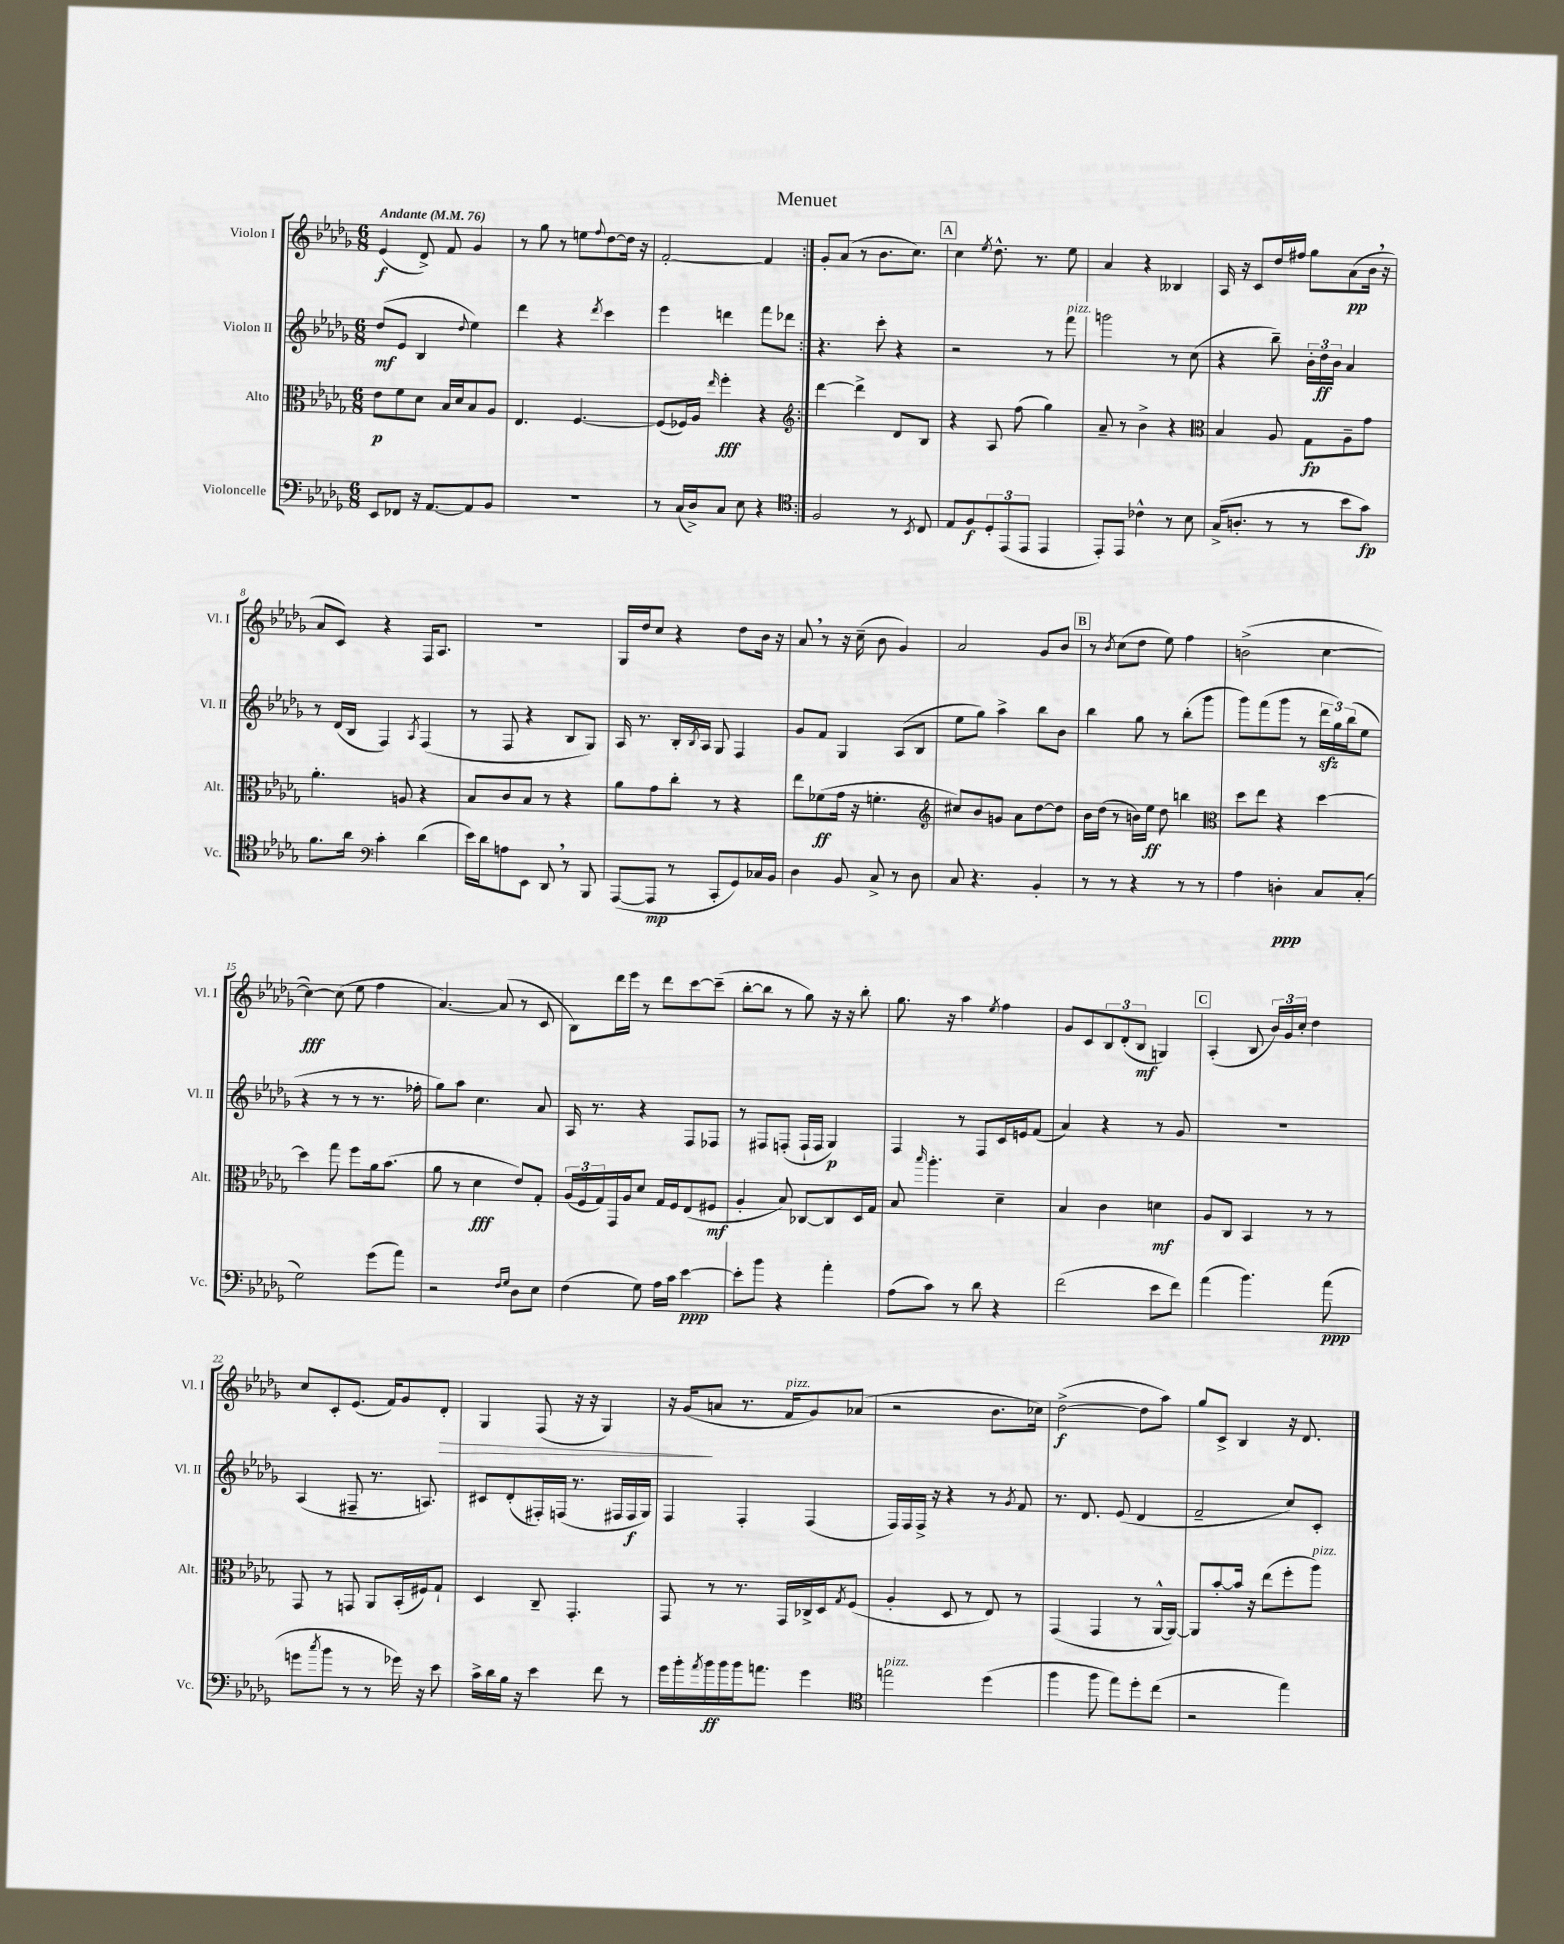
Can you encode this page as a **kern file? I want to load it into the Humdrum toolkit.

**kern	**kern	**kern	**kern
*staff4	*staff3	*staff2	*staff1
*clefF4	*clefC3	*clefG2	*clefG2
*k[b-e-a-d-g-]	*k[b-e-a-d-g-]	*k[b-e-a-d-g-]	*k[b-e-a-d-g-]
*M6/8	*M6/8	*M6/8	*M6/8
*MM76	*MM76	*MM76	*MM76
8EE-	8e-	(8dd-	(4e-
8FF-	8f	8e-	.
16r	8d-	4B-	8d-^)
[8.AA-	.	.	.
.	16B-	.	8f
.	16d-	.	.
.	.	8qqdd-	.
8AA-]	8B-	4ee-)	4g-
8BB-	8A-	.	.
=	=	=	=
2.r	4.E-	4ddd-	8r
.	.	.	8gg-
.	.	4r	8r
.	[4.F	.	8ee
.	.	8qddd-	8qqff
.	.	4ccc	[8dd-
.	.	.	16dd-]
.	.	.	16r
=	=	=	=
8r	(8F]	4eee-	[2f'
(16C	16F-)	.	.
16D-^)	16A-	.	.
.	16qqee-	.	.
8C	4ff'	4ddd	.
8E-	.	.	.
4r	4r	8fff	4f]
.	.	8ddd-	.
=:|!	=:|!	=:|!	=:|!
*clefC4	*clefG2	*	*
2F	[4ddd-	4.r	8g-'
.	.	.	(8a-
.	4ddd-^]	.	8r
.	.	8ccc'	8.b-
8r	8d-	4r	.
.	.	.	8.cc)
8qBB-	.	.	.
8C	8B-	.	.
=	=	=	=
8E-	4r	2r	4cc
8F	.	.	.
.	.	.	8qee-
12D-'	8A-	.	8.dd-^^
(12EE-	.	.	.
.	(8ff	.	.
12EE-	.	.	.
.	.	.	8.r
4EE-	4gg-)	8r	.
.	.	8fff	8ee-
=	=	=	=
8EE-')	8a-~	2ggg	4a-
8EE-	8r	.	.
4c-^^	4b-^	.	4r
8r	4r	8r	4B--
8B-	.	(8cc	.
=	=	=	=
*	*clefC3	*	*
(16G-^	4B-	4r	16A-
8.A'	.	.	16r
.	.	.	8c
8r	8A-	8bb-~)	16dd-
.	.	.	16ff#
8r	8G-	24b-'	8gg-
.	.	24dd-	.
.	.	24b-	.
8b-	8A-~	4a-	(8a-
8g-)	8g-	.	16b-
.	.	.	16r
=	=	=	=
8.f	4.a-'	8r	8a-
.	.	(16d-	8c)
16a-	.	16B-	.
*clefF4	*	*	*
4c'	.	4F)	4r
.	8A	.	.
.	.	8qA-	.
(4d-	4r	(4F	16F
.	.	.	8.A-
=	=	=	=
16e-)	8B-	8r	2.r
16d-	.	.	.
8A	8c	8F	.
8EE-	8B-	4r	.
8DD-	8r	.	.
8r	4r	8B-	.
8BBB-	.	8G-)	.
=	=	=	=
([8AAA-	8a-	16A-	16G-
.	.	8.r	16dd-
8AAA-]	8g-	.	8cc
8r	8cc'	16B-'	4r
.	.	8qB-	.
.	.	16A-	.
8CC'	8r	8G-	.
8GG-)	4r	4F	8dd-
16C-	.	.	16b-
16BB-	.	.	16r
=	=	=	=
4D-	8ee-	8g-	8a-
.	(8f-	8f	8r
8BB-	16g-	4G-	16r
.	16r	.	(16cc~
8C^	4.f'	.	8b-
8r	.	(8A-	4g-)
8D-	.	8B-	.
=	=	=	=
*	*clefG2	*	*
8C	8cc#)	8ee-	2a-
4.r	8b-	8gg-)	.
.	8g	4aa-^	.
.	8a-	.	.
4BB-'	[8dd-	8bb-	8g-
.	8dd-]	8b-	8b-
=	=	=	=
8r	16b-	4bb-	8r
.	(16dd-	.	.
.	.	.	8qb-
8r	8r	.	(8cc
4r	16b)	8gg-	8dd-
.	16ee-	.	.
.	8dd-	8r	8ee-)
8r	4bb	(8bb-'	4ff
8r	.	8ggg-	.
=	=	=	=
*	*clefC3	*	*
4A-	8dd-	8ggg-)	(2b^
.	8ee-	(8fff	.
4D'	4r	8ggg-	.
.	.	8r	.
8C	[4dd-	24ddd-	[4cc
.	.	24gg-)	.
.	.	(24bb-	.
(8C'	.	8ee-	.
=	=	=	=
2G-)	4dd-]	4r	4cc_)
.	8gg-	8r	(8cc]
.	8ff	8r	8ee-
(8g-	16a-	8.r	4ff
.	(8.b-	.	.
8a-)	.	.	.
.	.	16ff-'	.
=	=	=	=
2r	8a-	8gg-)	[4.a-)
.	8r	8aa-	.
.	4d-	4.cc	.
.	.	.	(8a-]
16qqF	.	.	.
16qqG-	.	.	.
8D-	8e-)	.	8r
8E-	8G-'	8a-	8c
=	=	=	=
(4F	(24A-	16A-	8B-)
.	24F	.	.
.	.	8.r	.
.	24G-)	.	.
.	16GG-	.	16ddd-
.	16A-	.	16eee-
8G-)	8d-	4r	8r
16A-	16G-	.	8ddd-
16c	16F	.	.
[4e-	(8E-	8F	[8ccc
.	8F#	8F-	(8ccc~]
=	=	=	=
8e-']	4A-'	8r	[8bb-'
8b-	.	8F#	8bb-]
4r	8B-)	(8F'	8r
.	[8C-	16F`	8gg-)
.	.	16F	.
4a-'	8C-]	4G-)	16r
.	.	.	16r
.	16D-	.	8bb-'
.	16G-	.	.
=	=	=	=
(8A-	8B-	4F	8.gg-
.	16qqbb-	.	.
8c)	4.aa-'	.	.
.	.	.	16r
8r	.	8r	4aa-
8d-	.	8F	.
.	.	.	8qee-
4r	4d-~	16c	4ff
.	.	16e	.
.	.	(8f	.
=	=	=	=
(2f	4B-	4a-)	8g-
.	.	.	8c
.	4c	4r	12B-
.	.	.	(12d-'
.	.	.	12B-
8e-	4d	8r	4G)
8f)	.	8g-	.
=	=	=	=
(4a-	8A-	2.r	(4A-'
.	8C	.	.
4.b-)	4BB-	.	8B-
.	.	.	24b-)
.	.	.	24g-
.	.	.	24cc'
.	8r	.	4dd-
(8a-	8r	.	.
=	=	=	=
8g	8GG-	(4A-	8cc
8qcc	.	.	.
8b-	8r	.	8c'
8r	8GG	8F#~	(8.e-
8r	8AA-	8.r	.
.	.	.	16f)
16g-)	(16BB-'	.	8g-
16r	16F#)	8.A)	.
8e-	8G-`	.	8d-'
=	=	=	=
16c^	4D-	8c#	4G-
16d-	.	.	.
16B-	.	(8d-'	.
16r	.	.	.
4e-	8C~	16F#')	(8F
.	.	(16F	.
.	4.GG-'	8.r	16r
.	.	.	16r
8f	.	.	4G-)
.	.	16F#	.
8r	.	16F#	.
.	.	16G-)	.
=	=	=	=
16g-	8GG-	4F	16r
16b-'	.	.	(16g-
8qa-	.	.	.
16b-	8r	.	8a
16b-	.	.	.
16b-	8.r	4F'	8.r
8.a	.	.	.
.	16GG-	.	16f
4g-	16C-^	(4F	8g-)
.	16D-	.	.
.	8qG-	.	.
.	(8F	.	(8a-
=	=	=	=
*clefC4	*	*	*
2ee	4A-'	16F)	2r
.	.	16F	.
.	.	16F^	.
.	.	16r	.
.	8D-	4r	.
.	8r	.	.
(4dd-	8E-)	8r	8.b-
.	.	8qg-	.
.	8r	8f	.
.	.	.	16cc-)
=	=	=	=
4ff	(4GG-	8.r	([2dd-^
.	.	8.d-	.
8ff	4GG-	.	.
8ee-)	.	(8e-	.
8dd-'	8r	4d-	8dd-]
(8cc	[16AA-^^	.	8aa-)
.	16AA-_)	.	.
=	=	=	=
2r	8AA-]	2f~	8gg-
.	[8b-'	.	8c^
.	16b-]	.	4B-
.	16r	.	.
.	(8ee-	.	.
4ee-)	8ff'	8cc)	16r
.	.	.	8.d-
.	8aa-)	8c'	.
==	==	==	==
*-	*-	*-	*-
